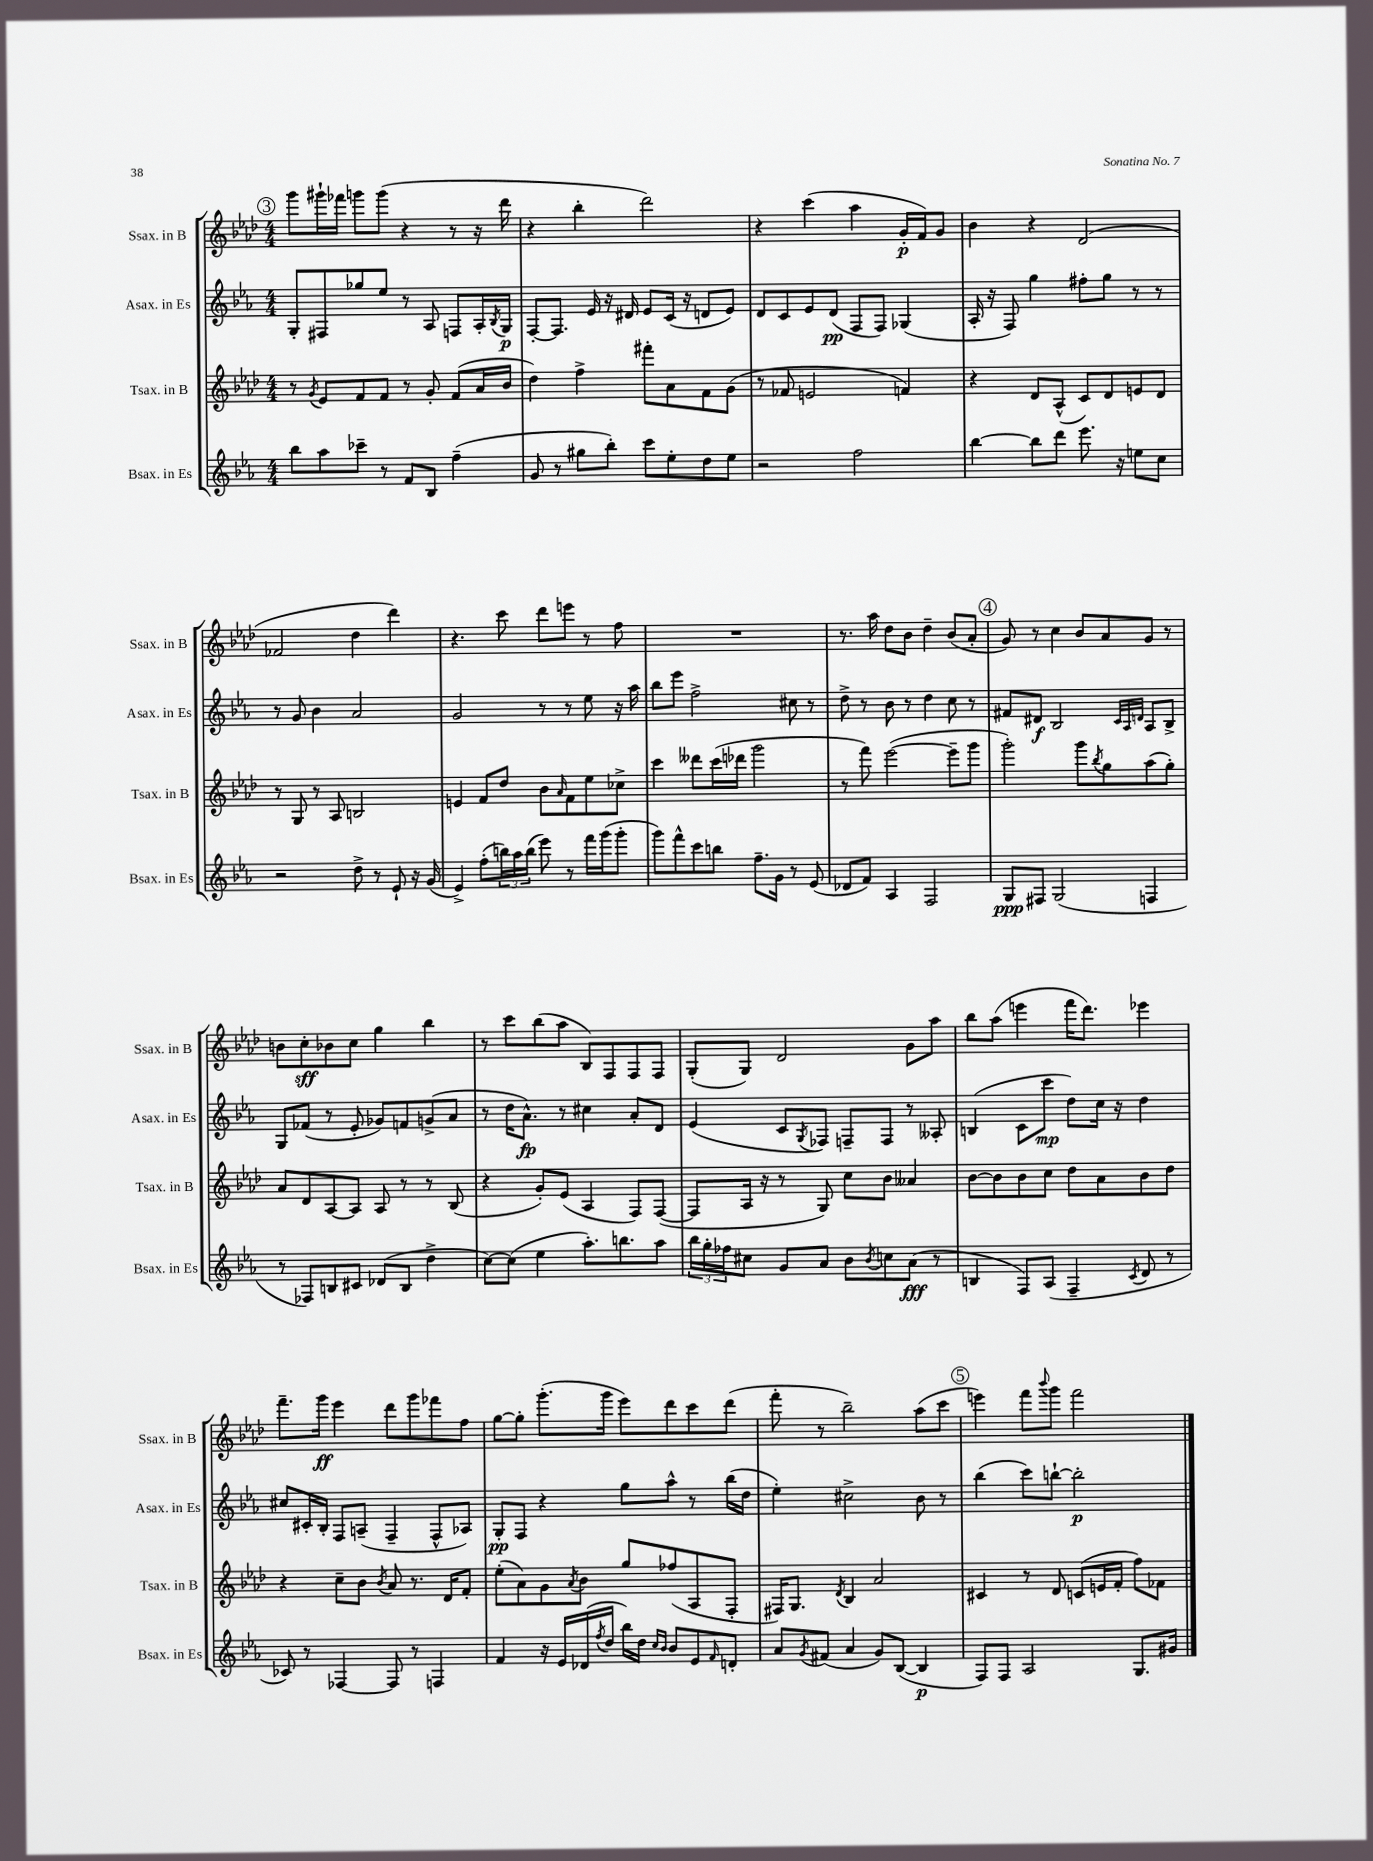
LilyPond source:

<<
\new StaffGroup <<
\new Staff = "s0" \with { instrumentName = "Ssax. in B" shortInstrumentName = "Ssax. in B" } {
    \clef treble \key aes \major \numericTimeSignature \time 4/4
    \mark \markup { \circle "3" } g'''8 gis'''16-! fes'''16 g'''8 g'''8( r4 r8 r16 des'''16 |
    r4 bes''4-. des'''2) |
    r4 c'''4( aes''4 g'16-.\p f'16) g'8 |
    bes'4 r4 des'2( |
    fes'2 des''4 des'''4) |
    r4. c'''8 des'''8 e'''8 r8 f''8 |
    R1 |
    r8. aes''16 des''8 bes'8 des''4-- bes'8( aes'8-. |
    \mark \markup { \circle "4" } g'8) r8 c''4 bes'8 aes'8 g'8 r8 |
    b'8 c''8-.\sff bes'8 c''8 g''4 bes''4 |
    r8 c'''8 bes''8( aes''8 bes8) f8 f8 f8 |
    g8-.( g8) des'2 g'8 aes''8 |
    bes''8 aes''8( e'''4 f'''16 des'''8.) ees'''4 |
    f'''8.-- g'''16\ff ees'''4 des'''8 g'''8 fes'''8 f''8 |
    g''8~ g''8-. g'''8.-.( g'''16 ees'''8) des'''8 c'''8 des'''8( |
    f'''8-. r8 bes''2--) aes''8( c'''8 |
    \mark \markup { \circle "5" } e'''4) f'''8 \appoggiatura { bes'''8 } g'''8 f'''2 \bar "|." |
}
\new Staff = "s1" \with { instrumentName = "Asax. in Es" shortInstrumentName = "Asax. in Es" } {
    \clef treble \key ees \major \numericTimeSignature \time 4/4
    \mark \markup { \circle "3" } g8-. fis8 ges''8 ees''8 r8 aes8 f8 aes16-. \acciaccatura { bes8 } g16\p |
    f8~-. f8. ees'16 r16 dis'16 ees'8 c'16( r16 d'8 ees'8) |
    d'8 c'8 ees'8 d'8\pp( f8 f8) ges4( |
    aes16-. r16 f8) g''4 fis''8-. g''8 r8 r8 |
    r8 g'8 bes'4 aes'2 |
    g'2 r8 r8 ees''8 r16 aes''16 |
    bes''8 ees'''8 f''2-> cis''8 r8 |
    d''8-> r8 bes'8 r8 d''4 c''8 r8 |
    \mark \markup { \circle "4" } fis'8 dis'8\f bes2 \grace { c'32 aes32 d'32 } aes8 bes8-> |
    g8 fes'8( r8 ees'8-. ges'8) f'8 g'8->( aes'8 |
    r8 d''16 aes'8.-^\fp) r8 cis''4 aes'8-. d'8 |
    ees'4( c'8 \acciaccatura { g8 } fes8) f8-- f8 r8 aeses8-. |
    b4( c'8 c'''8\mp d''8) c''16 r16 d''4 |
    cis''8 cis'16-. bes16-. f8 a8--( f4-- f8-^ aes8) |
    g8-.\pp f8 r4 g''8 aes''8-^ r8 bes''16( d''16 |
    ees''4-.) cis''2-> bes'8 r8 |
    \mark \markup { \circle "5" } bes''4( c'''8) b''8~-! b''2-.\p \bar "|." |
}
\new Staff = "s2" \with { instrumentName = "Tsax. in B" shortInstrumentName = "Tsax. in B" } {
    \clef treble \key aes \major \numericTimeSignature \time 4/4
    \mark \markup { \circle "3" } r8 \acciaccatura { g'8 } ees'8 f'8 f'8 r8 g'8-. f'8( aes'16 bes'16 |
    des''4) f''4-> fis'''8-. aes'8 f'8 g'8( |
    r8 fes'8 e'2 f'4) |
    r4 des'8 aes8-^( c'8) des'8 e'8 des'8 |
    r8 g8 r8 aes8 b2 |
    e'4 f'8 des''8 bes'8 \grace { aes'16 } f'8 ees''8 ces''8-> |
    c'''4 deses'''8 c'''16( des'''16 g'''2 |
    r8 f'''8) ees'''2~( ees'''8-- g'''8 |
    \mark \markup { \circle "4" } g'''2-.) g'''8 \acciaccatura { bes''8 } g''8 aes''8( g''8-.) |
    aes'8 des'8 aes8~ aes8 aes8 r8 r8 bes8( |
    r4 g'8-.) ees'8( aes4 f8) f8~( |
    f8 aes16 r16 r8 g8) c''8 bes'8 aeses'4 |
    bes'8~ bes'8 bes'8 c''8 des''8 aes'8 bes'8 des''8 |
    r4 c''8-- bes'8 \acciaccatura { bes'8 } aes'8 r8. des'16 f'8-. |
    ees''8-.( aes'8) g'8 \acciaccatura { aes'8 } bes'8 g''8 fes''8( aes8 f8-. |
    fis16) g8. \acciaccatura { des'8 } bes4 aes'2 |
    \mark \markup { \circle "5" } cis'4 r8 des'8 c'8( e'16 f'16-. f''8) fes'8 \bar "|." |
}
\new Staff = "s3" \with { instrumentName = "Bsax. in Es" shortInstrumentName = "Bsax. in Es" } {
    \clef treble \key ees \major \numericTimeSignature \time 4/4
    \mark \markup { \circle "3" } bes''8 aes''8 ces'''8-- r8 f'8 bes8 f''4--( |
    g'8 r8 gis''8 bes''8-.) c'''8 ees''8-. d''8 ees''8 |
    r2 f''2 |
    bes''4~ bes''8 d'''8 ees'''8. r16 e''8 c''8 |
    r2 d''8-> r8 ees'8-! r16 g'16( |
    ees'4->) f''8-.( \tuplet 3/2 { b''16) aes''16 b''16( } ees'''8) r8 f'''16 g'''16( g'''8-. |
    g'''8) f'''8-^ c'''8 b''8 f''8.-- g'16 r8 ees'8( |
    des'8 f'8) aes4 f2 |
    \mark \markup { \circle "4" } g8\ppp fis8 g2( f4 |
    r8 fes8) b8 cis'8 des'8( b8 d''4-> |
    c''8~) c''8( ees''4 aes''8.-.) b''8. aes''8 |
    \tuplet 3/2 { bes''16 g''16-. fes''16 } cis''8 g'8 aes'8 bes'8 \acciaccatura { bes'8 } c''8 aes'8\fff( r8 |
    b4 f8) aes8( f4-- \acciaccatura { c'8 } d'8 r8 |
    ces'8) r8 fes4~ fes8 r8 f4 |
    f'4 r16 ees'16 des'16( \acciaccatura { f''8 } d''16 bes''16) d''16 \grace { c''16 bes'16 } bes'8 ees'8 \grace { f'16 } d'8-. |
    aes'8 \acciaccatura { g'8 } fis'8( aes'4 g'8) bes8~( bes4\p |
    \mark \markup { \circle "5" } f8) f8 aes2 g8. gis'16 \bar "|." |
}
>>
>>
\layout { \context { \Score \remove "Bar_number_engraver" } }
